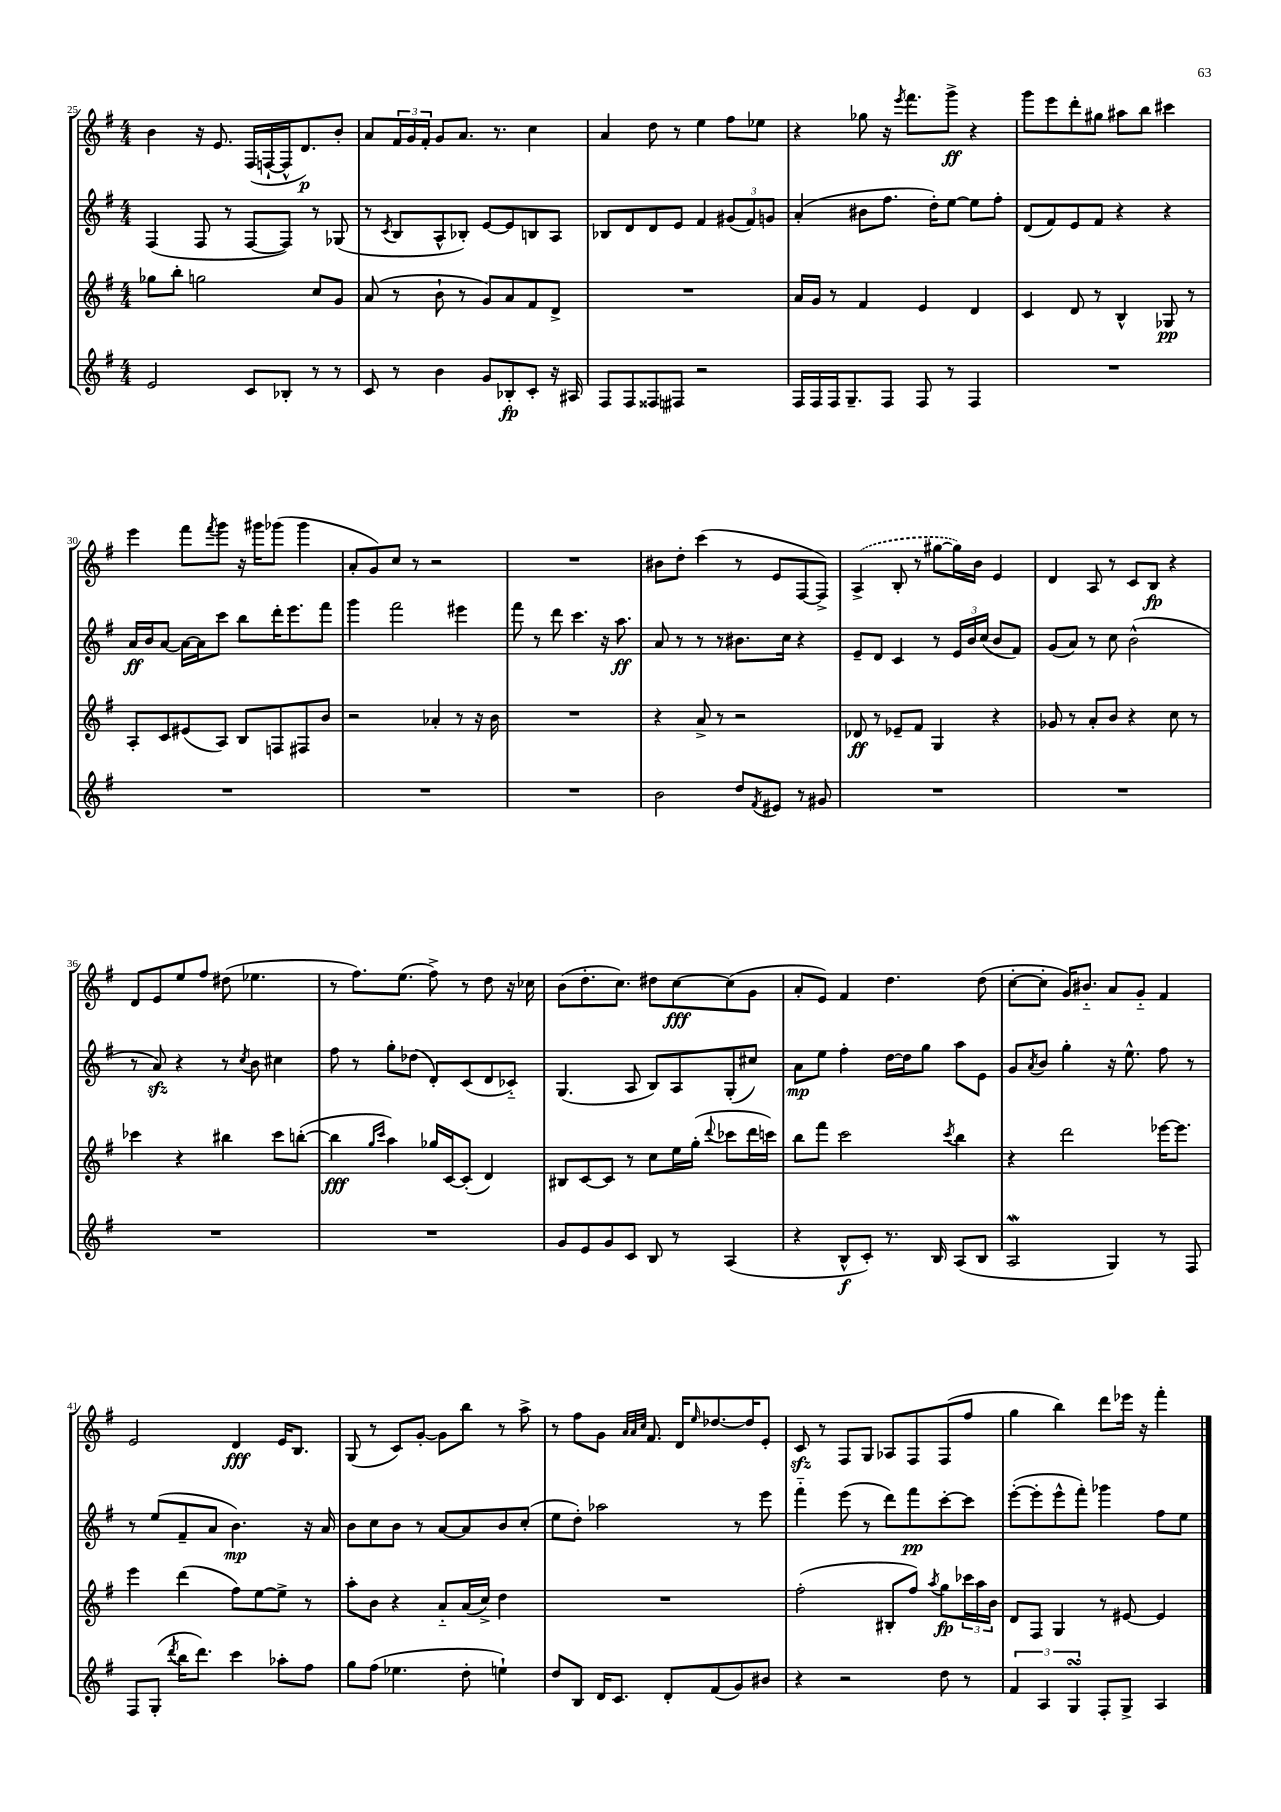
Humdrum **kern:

**kern	**dynam	**kern	**dynam	**kern	**dynam	**kern	**dynam
*part4	*part4	*part3	*part3	*part2	*part2	*part1	*part1
*staff4	*staff4	*staff3	*staff3	*staff2	*staff2	*staff1	*staff1
*clefG2	*	*clefG2	*	*clefG2	*	*clefG2	*
*k[f#]	*	*k[f#]	*	*k[f#]	*	*k[f#]	*
*M4/4	*	*M4/4	*	*M4/4	*	*M4/4	*
=25	=25	=25	=25	=25	=25	=25	=25
2e/	.	8gg-X\L	.	(4F#/	.	4b\	.
.	.	8bb'\J	.	.	.	.	.
.	.	2ggn\	.	8F#/	.	16r	.
.	.	.	.	.	.	8.e/	.
.	.	.	.	8r	.	.	.
8c/L	.	.	.	[8F#/L	.	(16F#/LL	.
.	.	.	.	.	.	[16Fn`/	.
8B-X'/J	.	.	.	8F#/J])	.	16F^^/J]	.
.	.	.	.	.	.	8.d/)	p
8r	.	8cc/L	.	8r	.	.	.
8r	.	8g/J	.	(8G-X/	.	8b'/J	.
=26	=26	=26	=26	=26	=26	=26	=26
8c/	.	(8a/	.	8r	.	8a/L	.
.	.	.	.	8qc/	.	.	.
8r	.	8r	.	8B/L	.	24f#/L	.
.	.	.	.	.	.	24g/	.
.	.	.	.	.	.	24f#'/JJ	.
4b\	.	8b`\	.	8A^^/	.	8g/L	.
.	.	8r	.	8B-X'/J)	.	8.a/J	.
8g/L	.	8g/L)	.	[8e/L	.	.	.
.	.	.	.	.	.	8.r	.
8B-X'/	fp	8a/	.	8e/]	.	.	.
8c'/J	.	8f#/	.	8Bn/	.	4cc\	.
16r	.	8d^/J	.	8A/J	.	.	.
16A#X/	.	.	.	.	.	.	.
=27	=27	=27	=27	=27	=27	=27	=27
8F#/L	.	1r	.	8B-X/L	.	4a/	.
8F#/	.	.	.	8d/	.	.	.
8F##X/	.	.	.	8d/	.	8dd\	.
8F#X/J	.	.	.	8e/J	.	8r	.
2r	.	.	.	4f#/	.	4ee\	.
.	.	.	.	(12g#X/L	.	8ff#\L	.
.	.	.	.	12f#/)	.	.	.
.	.	.	.	.	.	8ee-X\J	.
.	.	.	.	12gn/J	.	.	.
=28	=28	=28	=28	=28	=28	=28	=28
16F#/LL	.	16a/LL	.	(4a'/	.	4r	.
16F#/	.	16g/JJ	.	.	.	.	.
16F#/J	.	8r	.	.	.	.	.
8.G~/	.	.	.	.	.	.	.
.	.	4f#/	.	8b#X\L	.	8gg-X\	.
8F#/J	.	.	.	8.ff#\J	.	16r	.
.	.	.	.	.	.	8qeee/	.
.	.	.	.	.	.	8.fff#\L	.
8F#/	.	4e/	.	.	.	.	.
.	.	.	.	16dd'\KL)	.	.	.
8r	.	.	.	[8ee\J	.	8ggg^\J	ff
4F#/	.	4d/	.	8ee\L]	.	4r	.
.	.	.	.	8ff#'\J	.	.	.
=29	=29	=29	=29	=29	=29	=29	=29
1r	.	4c/	.	(8d/L	.	8ggg\L	.
.	.	.	.	8f#/)	.	8eee\	.
.	.	8d/	.	8e/	.	8ddd'\	.
.	.	8r	.	8f#/J	.	8gg#X\J	.
.	.	4B^^/	.	4r	.	8aa#X\L	.
.	.	.	.	.	.	8bb\J	.
.	.	8G-X/	pp	4r	.	4ccc#X\	.
.	.	8r	.	.	.	.	.
!!LO:LB:g=z
=30	=30	=30	=30	=30	=30	=30	=30
1r	.	8A'/L	.	16a/LL	ff	4eee\	.
.	.	.	.	16b/J	.	.	.
.	.	8c/	.	[8a/J	.	.	.
.	.	(8e#X/	.	16a\LL_	.	8fff#\L	.
.	.	.	.	16a\J]	.	.	.
.	.	.	.	.	.	8qfff#/	.
.	.	8A/J)	.	8ccc\J	.	8ggg\J	.
.	.	8B/L	.	8bb\L	.	16r	.
.	.	.	.	.	.	16ggg#X\KL	.
.	.	8Fn/	.	16ddd'\K	.	(8ggg-X\J	.
.	.	.	.	8.eee\	.	.	.
.	.	8F#X/	.	.	.	4ggg-\	.
.	.	8b/J	.	8fff#\J	.	.	.
=31	=31	=31	=31	=31	=31	=31	=31
1r	.	2r	.	4ggg\	.	8a'/L	.
.	.	.	.	.	.	8g/)	.
.	.	.	.	2fff#\	.	8cc/J	.
.	.	.	.	.	.	8r	.
.	.	4a-X'/	.	.	.	2r	.
.	.	8r	.	4eee#X\	.	.	.
.	.	16r	.	.	.	.	.
.	.	16b\	.	.	.	.	.
=32	=32	=32	=32	=32	=32	=32	=32
1r	.	1r	.	8fff#\	.	1r	.
.	.	.	.	8r	.	.	.
.	.	.	.	8ddd\	.	.	.
.	.	.	.	4.ccc\	.	.	.
.	.	.	.	16r	.	.	.
.	.	.	.	8.aa\	ff	.	.
=33	=33	=33	=33	=33	=33	=33	=33
2b\	.	4r	.	8a/	.	8b#X\L	.
.	.	.	.	8r	.	8dd'\J	.
.	.	8a^/	.	8r	.	(4ccc\	.
.	.	8r	.	8r	.	.	.
8dd/L	.	2r	.	8.b#X\L	.	8r	.
8qf#/	.	.	.	.	.	.	.
8e#X/J	.	.	.	.	.	8e/L	.
.	.	.	.	16cc\Jk	.	.	.
8r	.	.	.	4r	.	[8F#/	.
8g#X/	.	.	.	.	.	8F#^/J])	.
=34	=34	=34	=34	=34	=34	=34	=34
1r	.	8d-X/	ff	8e~/L	.	(4A^/	.
.	.	8r	.	8d/J	.	.	.
.	.	8e-X~/L	.	4c/	.	8B'/	.
.	.	8f#/J	.	.	.	8r	.
.	.	4G/	.	8r	.	[8gg#X\L	.
.	.	.	.	24e/LL	.	16gg#\L])	.
.	.	.	.	24b/	.	.	.
.	.	.	.	.	.	16b\JJ	.
.	.	.	.	(24cc/JJ	.	.	.
.	.	4r	.	8b/L	.	4e/	.
.	.	.	.	8f#/J)	.	.	.
=35	=35	=35	=35	=35	=35	=35	=35
1r	.	8g-X/	.	(8g/L	.	4d/	.
.	.	8r	.	8a/J)	.	.	.
.	.	8a'/L	.	8r	.	8A/	.
.	.	8b/J	.	8cc\	.	8r	.
.	.	4r	.	(2b^^\	.	8c/L	.
.	.	.	.	.	.	8B/J	fp
.	.	8cc\	.	.	.	4r	.
.	.	8r	.	.	.	.	.
!!LO:LB:g=z
=36	=36	=36	=36	=36	=36	=36	=36
1r	.	4ccc-X\	.	8r	.	8d/L	.
.	.	.	.	8azz/)	.	8e/	.
.	.	4r	.	4r	.	8ee/	.
.	.	.	.	.	.	8ff#/J	.
.	.	4bb#X\	.	8r	.	(8dd#X\	.
.	.	.	.	8qcc/	.	.	.
.	.	.	.	8b\	.	4.ee-X\	.
.	.	8ccc-\L	.	4cc#X\	.	.	.
.	.	([8bbn'\J	.	.	.	.	.
=37	=37	=37	=37	=37	=37	=37	=37
1r	.	4bb\]	fff	8ff#\	.	8r	.
.	.	.	.	8r	.	8.ff#\L)	.
.	.	16qqgg/LL	.	.	.	.	.
.	.	16qqccc/JJ	.	.	.	.	.
.	.	4aa\)	.	8gg'\L	.	.	.
.	.	.	.	.	.	(8.ee\J	.
.	.	.	.	(8dd-X\J	.	.	.
.	.	16gg-X/LL	.	8d'/L)	.	8ff#^\)	.
.	.	[16c/J	.	.	.	.	.
.	.	(8c'/J]	.	(8c/	.	8r	.
.	.	4d/)	.	8d/	.	8dd\	.
.	.	.	.	8c-X/J)	.	16r	.
.	.	.	.	.	.	16cc-X\	.
=38	=38	=38	=38	=38	=38	=38	=38
8g/L	.	8B#X/L	.	(4.G/	.	(8b\L	.
8e/	.	[8c/	.	.	.	8.dd'\	.
8g/	.	8c/J]	.	.	.	.	.
.	.	.	.	.	.	8.cc\J)	.
8c/J	.	8r	.	8A/	.	.	.
8B/	.	8cc\L	.	8B/L)	.	8dd#X\L	.
8r	.	16ee\L	.	8A/	.	[8cc\	fff
.	.	(16gg'\JJ	.	.	.	.	.
.	.	8qqddd/	.	.	.	.	.
(4A/	.	8ccc-X\L	.	(8G'/	.	(8cc\]	.
.	.	16ddd\L	.	8cc#X/J)	.	8g\J	.
.	.	16cccn\JJ)	.	.	.	.	.
=39	=39	=39	=39	=39	=39	=39	=39
4r	.	8bb\L	.	8a\L	mp	8a'/L	.
.	.	8fff#\J	.	8ee\J	.	8e/J)	.
8B^^/L	f	2ccc\	.	4ff#'\	.	4f#/	.
8c'/J)	.	.	.	.	.	.	.
8.r	.	.	.	[16dd\LL	.	4.dd\	.
.	.	.	.	16dd\J]	.	.	.
.	.	.	.	8gg\J	.	.	.
16B/	.	.	.	.	.	.	.
.	.	8qccc/	.	.	.	.	.
(8A/L	.	4bb\	.	8aa\L	.	.	.
8B/J	.	.	.	8e\J	.	(8dd\	.
=40	=40	=40	=40	=40	=40	=40	=40
2AW/	.	4r	.	8g/L	.	[8cc'\L	.
.	.	.	.	8qa/	.	.	.
.	.	.	.	8b/J	.	8cc'\J]	.
.	.	2ddd\	.	4gg'\	.	16g/KL)	.
.	.	.	.	.	.	8.b#X/J	.
4G/)	.	.	.	16r	.	8a/L	.
.	.	.	.	8.ee^^\	.	.	.
.	.	.	.	.	.	8g/J	.
8r	.	[16eee-X\KL	.	8ff#\	.	4f#/	.
.	.	8.eee-\J]	.	.	.	.	.
8F#/	.	.	.	8r	.	.	.
!!LO:LB:g=z
=41	=41	=41	=41	=41	=41	=41	=41
8F#/L	.	4eee\	.	8r	.	2e/	.
(8G'/J	.	.	.	(8ee/L	.	.	.
8qddd/	.	.	.	.	.	.	.
16bb\KL	.	(4ddd\	.	8f#~/	.	.	.
8.ddd\J)	.	.	.	.	.	.	.
.	.	.	.	8a/J	.	.	.
4ccc\	.	8ff#\L)	.	4.b\)	mp	4d/	fff
.	.	[8ee\	.	.	.	.	.
8aa-X'\L	.	8ee^\J]	.	.	.	16e/KL	.
.	.	.	.	.	.	8.B/J	.
8ff#\J	.	8r	.	16r	.	.	.
.	.	.	.	16a/	.	.	.
=42	=42	=42	=42	=42	=42	=42	=42
8gg\L	.	8aa'\L	.	8b\L	.	(8G/	.
(8ff#\J	.	8b\J	.	8cc\	.	8r	.
4.ee-X\	.	4r	.	8b\J	.	8c/L)	.
.	.	.	.	8r	.	[8g'/J	.
.	.	8a/L	.	[8a/L	.	8g\L]	.
8dd'\	.	(16a/L	.	8a/]	.	8bb\J	.
.	.	16cc^/JJ)	.	.	.	.	.
4een`\)	.	4dd\	.	8b/	.	8r	.
.	.	.	.	(8cc'/J	.	8aa^\	.
=43	=43	=43	=43	=43	=43	=43	=43
8dd/L	.	1r	.	8ee\L	.	8r	.
8B/J	.	.	.	8dd'\J)	.	8ff#\L	.
16d/KL	.	.	.	2aa-X\	.	8g\J	.
8.c/J	.	.	.	.	.	.	.
.	.	.	.	.	.	32qqa/LLL	.
.	.	.	.	.	.	32qqa/	.
.	.	.	.	.	.	32qqcc/JJJ	.
.	.	.	.	.	.	8.f#/	.
8d'/L	.	.	.	.	.	.	.
.	.	.	.	.	.	16d/KL	.
.	.	.	.	.	.	16qqee/	.
(8f#/	.	.	.	.	.	[8.dd-X/	.
8g/)	.	.	.	8r	.	.	.
.	.	.	.	.	.	16dd-/K]	.
8b#X/J	.	.	.	8eee\	.	8e'/J	.
=44	=44	=44	=44	=44	=44	=44	=44
4r	.	(2ff#'\	.	4fff#\	.	8czz/	.
.	.	.	.	.	.	8r	.
2r	.	.	.	(8eee\	.	8F#/L	.
.	.	.	.	8r	.	8G/J	.
.	.	8B#X'/L	.	8ddd\L)	.	8A-X/L	.
.	.	8ff#/J)	.	8fff#\	pp	8F#/	.
.	.	8qaa/	.	.	.	.	.
8dd\	.	8gg\L	fp	[8ccc'\	.	(8F#/	.
8r	.	24ccc-X\L	.	8ccc\J]	.	8ff#/J	.
.	.	24aa\	.	.	.	.	.
.	.	24b\JJ	.	.	.	.	.
=45	=45	=45	=45	=45	=45	=45	=45
6f#/	.	8d/L	.	([8eee'\L	.	4gg\	.
.	.	8F#/J	.	8eee'\]	.	.	.
6A/	.	.	.	.	.	.	.
.	.	4G/	.	8eee^^\	.	4bb\)	.
6GsSSs/	.	.	.	.	.	.	.
.	.	.	.	8fff#'\J)	.	.	.
8F#'/L	.	8r	.	4ggg-X\	.	8ddd\L	.
8G^/J	.	[8e#X/	.	.	.	16eee-X\Jk	.
.	.	.	.	.	.	16r	.
4A/	.	4e#/]	.	8ff#\L	.	4fff#'\	.
.	.	.	.	8ee\J	.	.	.
==	==	==	==	==	==	==	==
*-	*-	*-	*-	*-	*-	*-	*-
